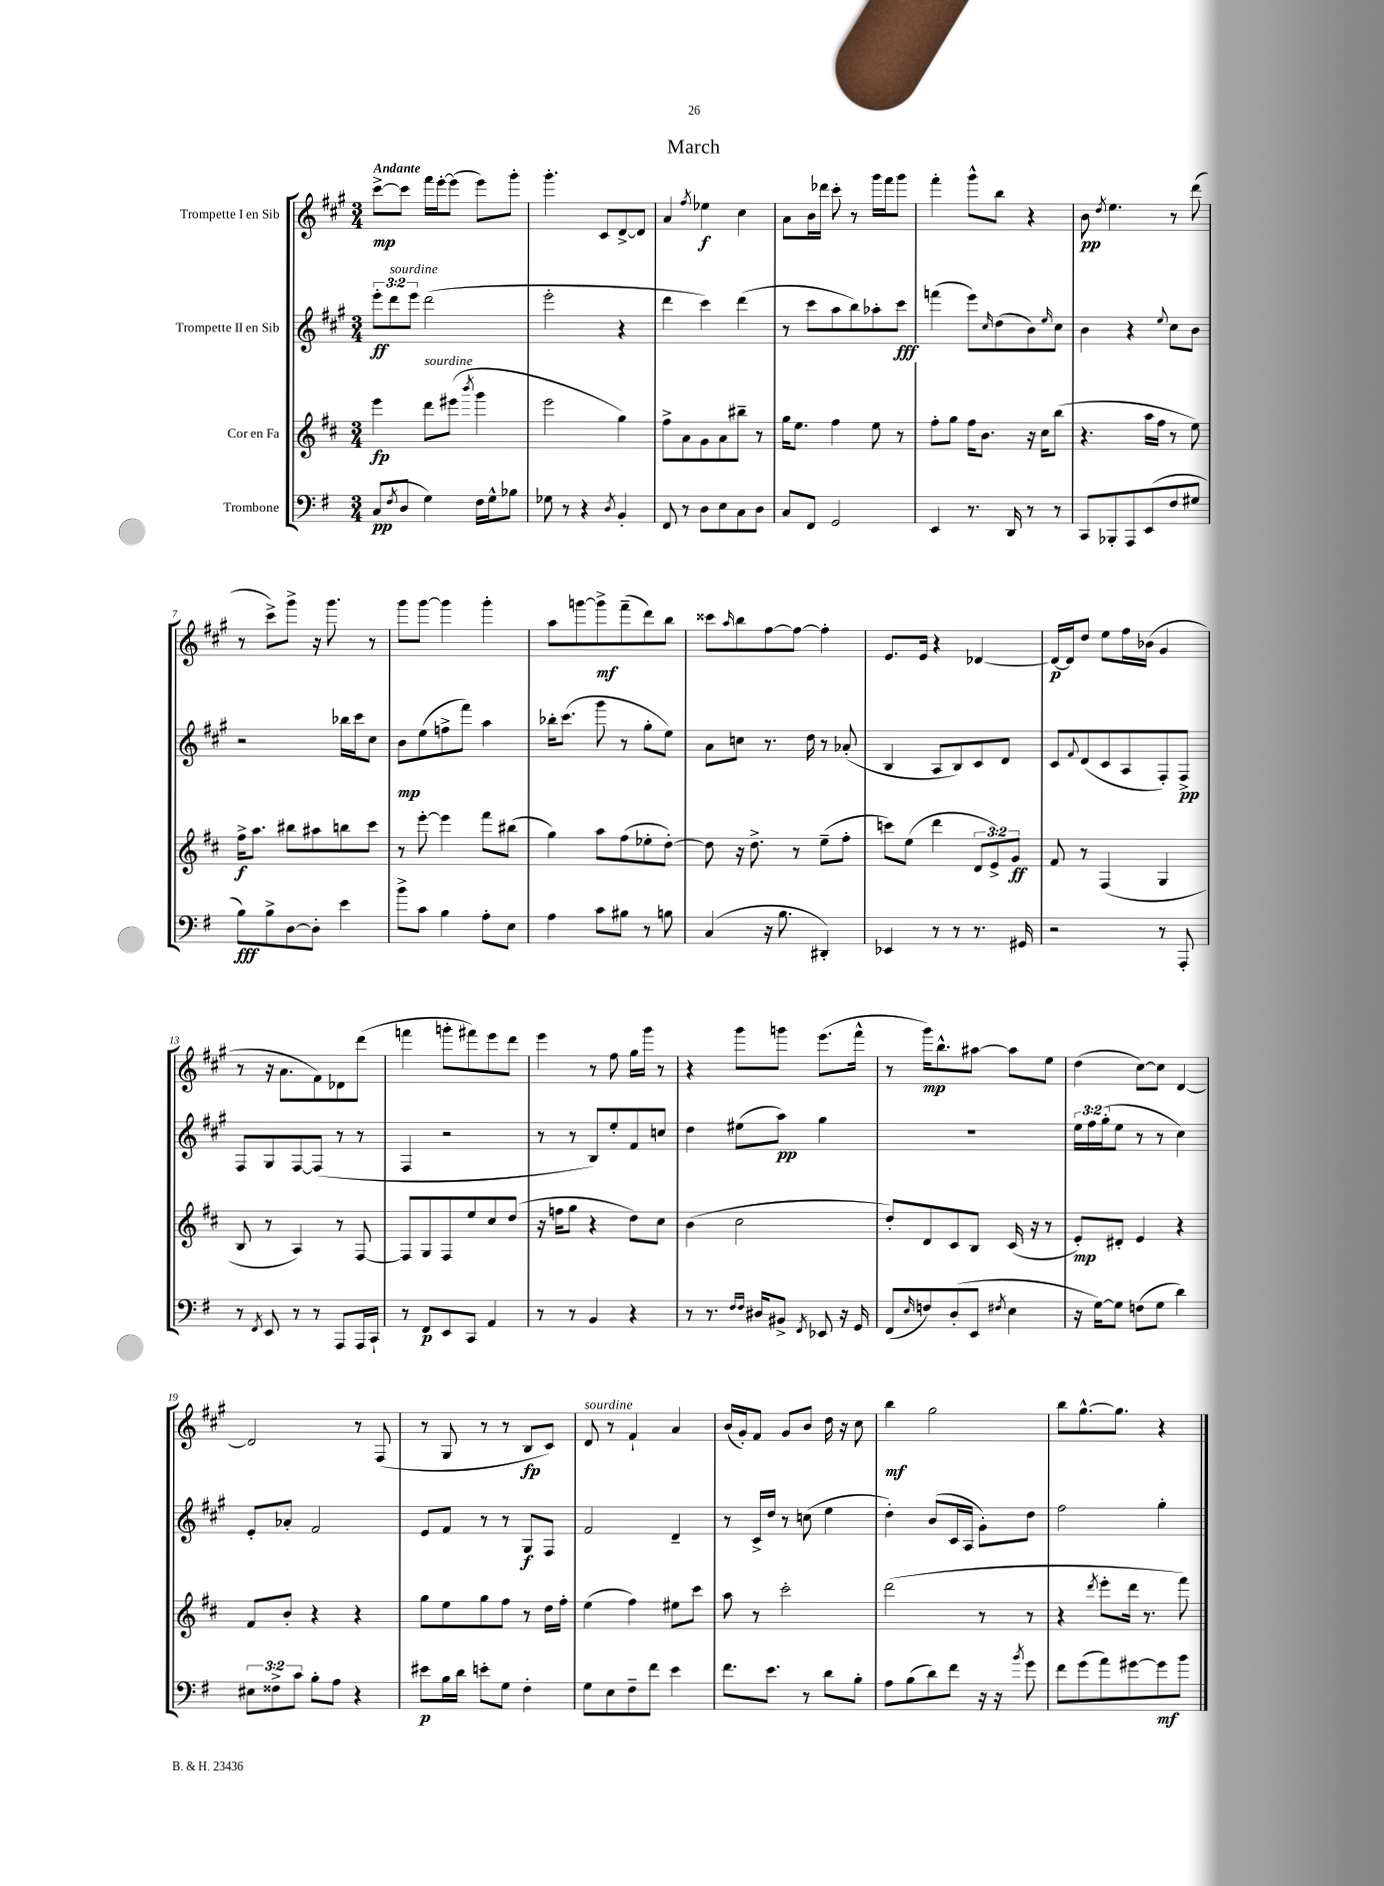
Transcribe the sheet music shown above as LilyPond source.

\header { title = "March" }
<<
\new StaffGroup <<
\new Staff = "s0" \with { instrumentName = "Trompette I en Sib" } {
    \clef treble \key a \major \numericTimeSignature \time 3/4 \tempo "Andante"
    cis'''8~->\mp cis'''8 fis'''16 e'''16~-. e'''8( e'''8) gis'''8-. |
    gis'''4.-. cis'8 d'8~-> d'8 |
    a'4 \acciaccatura { fis''8 } ees''4\f cis''4 |
    a'8 b'16 des'''16 cis'''8-. r8 gis'''16 fis'''16 gis'''8 |
    fis'''4-. gis'''8-^ b''8 r4 |
    b'8\pp \acciaccatura { d''8 } e''4. r8 d'''8( |
    r8 cis'''8->) gis'''8-> r16 gis'''8. r8 |
    gis'''8 gis'''8~ gis'''4 gis'''4-. |
    a''8 g'''8~ g'''8->\mf fis'''8--( d'''8) b''8 |
    cisis'''8 \grace { a''16 } b''8 fis''8~ fis''8~ fis''4-. |
    e'8. e'16 r4 des'4~ |
    des'16~\p des'16 d''8 e''8 fis''16 bes'16( gis'4 |
    r8 r16 a'8. fis'8) des'8 d'''8( |
    f'''4 g'''8-. fis'''8) e'''8 d'''8 |
    e'''4 r8 fis''8 gis''16 gis'''16 r8 |
    r4 gis'''8 g'''8 e'''8.( fis'''16-^ |
    r8 gis'''16\mp) b''8.-^ ais''8~ ais''8 e''8 |
    d''4( cis''8~) cis''8 d'4~ |
    d'2 r8 fis8( |
    r8 gis8 r8 r8 b8\fp cis'8) |
    d'8^\markup { \italic "sourdine" } r8 fis'4-! a'4 |
    b'16( gis'16-.) fis'8 gis'8 b'8 d''16 r16 cis''8 |
    b''4\mf gis''2 |
    b''8 gis''8.~-^ gis''8. r4 \bar "|." |
}
\new Staff = "s1" \with { instrumentName = "Trompette II en Sib" } {
    \clef treble \key a \major \numericTimeSignature \time 3/4 \override Staff.TupletNumber.text = #tuplet-number::calc-fraction-text
    \tuplet 3/2 { e'''8-.\ff d'''8^\markup { \italic "sourdine" } e'''8 } d'''2( |
    e'''2-. r4 |
    d'''4 cis'''4) d'''4( |
    r8 cis'''8 a''8 b''8) aes''8-. cis'''8\fff |
    f'''4( e'''8) \grace { cis''16 } d''8( b'8) \grace { e''16 } cis''8 |
    b'4 r4 \appoggiatura { e''8 } cis''8 b'8 |
    r2 bes''16 cis'''16 cis''8 |
    b'8\mp e''8( f''8-> fis'''8) a''4 |
    bes''16-. cis'''8.( gis'''8 r8 gis''8-. e''8) |
    a'8 c''8 r8. d''16 r8 aes'8-.( |
    b4 a8 b8) cis'8 d'8 |
    cis'8 \appoggiatura { fis'8 } d'8( cis'8 a8 fis8-.) fis8->\pp |
    fis8 gis8 fis8~ fis8( r8 r8 |
    fis4 r2 |
    r8 r8 b8) e''8-. fis'8 c''8 |
    d''4 eis''8( a''8\pp) gis''4 |
    r2. |
    \tuplet 3/2 { e''16 fis''16 gis''16-.( } e''8 r8 r8 cis''4) |
    e'8-. aes'8-. fis'2 |
    e'8 fis'8 r8 r8 gis8\f fis8 |
    fis'2 d'4-- |
    r8 cis'16-> d''16 r8 c''8( e''4 |
    d''4-.) b'8( cis'16 a16 gis'8-.) d''8 |
    fis''2 gis''4-. \bar "|." |
}
\new Staff = "s2" \with { instrumentName = "Cor en Fa" } {
    \clef treble \key d \major \numericTimeSignature \time 3/4 \override Staff.TupletNumber.text = #tuplet-number::calc-fraction-text
    e'''4\fp d'''8^\markup { \italic "sourdine" } eis'''8( \acciaccatura { b'''8 } g'''4 |
    e'''2 g''4) |
    fis''8-> a'8 g'8 a'8 bis''8-- r8 |
    g''16 e''8. fis''4 e''8 r8 |
    fis''8-. g''8 fis''16 b'8. r16 cis''16 b''8( |
    r4. a''16 fis''16 r8 e''8) |
    fis''16->\f a''8. bis''8 ais''8 b''8 cis'''8 |
    r8 e'''8~-. e'''4 fis'''8 bis''8( |
    g''4) a''8 fis''8( ees''8-. d''8~-.) |
    d''8 r16 d''8.-> r8 e''8--( fis''8-. |
    c'''8) e''8( d'''4 \tuplet 3/2 { d'8 e'8->) g'8\ff } |
    fis'8 r8 fis4( g4 |
    b8 r8 a4) r8 fis8~ |
    fis8 g8 fis8 e''8 cis''8 d''8( |
    r16 f''16 g''8 r4 d''8) cis''8 |
    b'4( cis''2 |
    d''8-.) d'8 cis'8 b8 cis'16( r16 r8 |
    e'8-.\mp) dis'8-. e'4 r4 |
    fis'8 b'8-. r4 r4 |
    g''8 e''8 g''8 fis''8 r8 d''16 fis''16-. |
    e''4( fis''4) eis''8 cis'''8 |
    a''8 r8 cis'''2-. |
    d'''2( r8 r8 |
    r4 \acciaccatura { d'''8 } e'''8-. d'''16 r8. fis'''8) \bar "|." |
}
\new Staff = "s3" \with { instrumentName = "Trombone" } {
    \clef bass \key g \major \numericTimeSignature \time 3/4 \override Staff.TupletNumber.text = #tuplet-number::calc-fraction-text
    c8\pp( \acciaccatura { fis8 } d8 g4) fis16 g16-^ bes8 |
    ges8 r8 r4 \acciaccatura { d8 } b,4-. |
    fis,8 r8 d8 e8 c8 d8 |
    c8 fis,8 g,2 |
    e,4 r8. d,16 r8 r8 |
    c,8 bes,,8-. a,,8 e,8( fis8 gis8 |
    b8\fff) b8-> d8~ d8-. e'4 |
    b'8-> c'8 b4 a8-. e8 |
    a4 c'8 bis8 r8 b8 |
    c4( r16 b8. dis,4-.) |
    ees,4 r8 r8 r8. gis,16 |
    r2 r8 a,,8-. |
    r8 \acciaccatura { fis,8 } e,8 r8 r8 a,,8 a,,16 c,16-! |
    r8 fis,8\p e,8 c,8 a,4 |
    r8 r8 b,4 r4 |
    r8 r8. \grace { fis16 fis16 } dis16 bis,8-> \acciaccatura { fis,8 } ees,8 r16 g,16 |
    fis,8( \grace { e16 } f8) d8-.( e,8 \acciaccatura { fis8 } e4 |
    r16 g16~) g8 f8( g8 d'4) |
    \tuplet 3/2 { eis8 fisis8-> c'8 } b8-. a8 r4 |
    eis'8\p b16 d'16 e'8-. g8 fis4-. |
    g8 e8 fis8-- fis'8 e'4 |
    fis'8. e'8. r8 d'8 b8-. |
    a8 b8( d'8) fis'8 r16 r16 \acciaccatura { b'8 } g'8 |
    fis'8 g'8( a'8) gis'8~ gis'8\mf b'8 \bar "|." |
}
>>
>>
